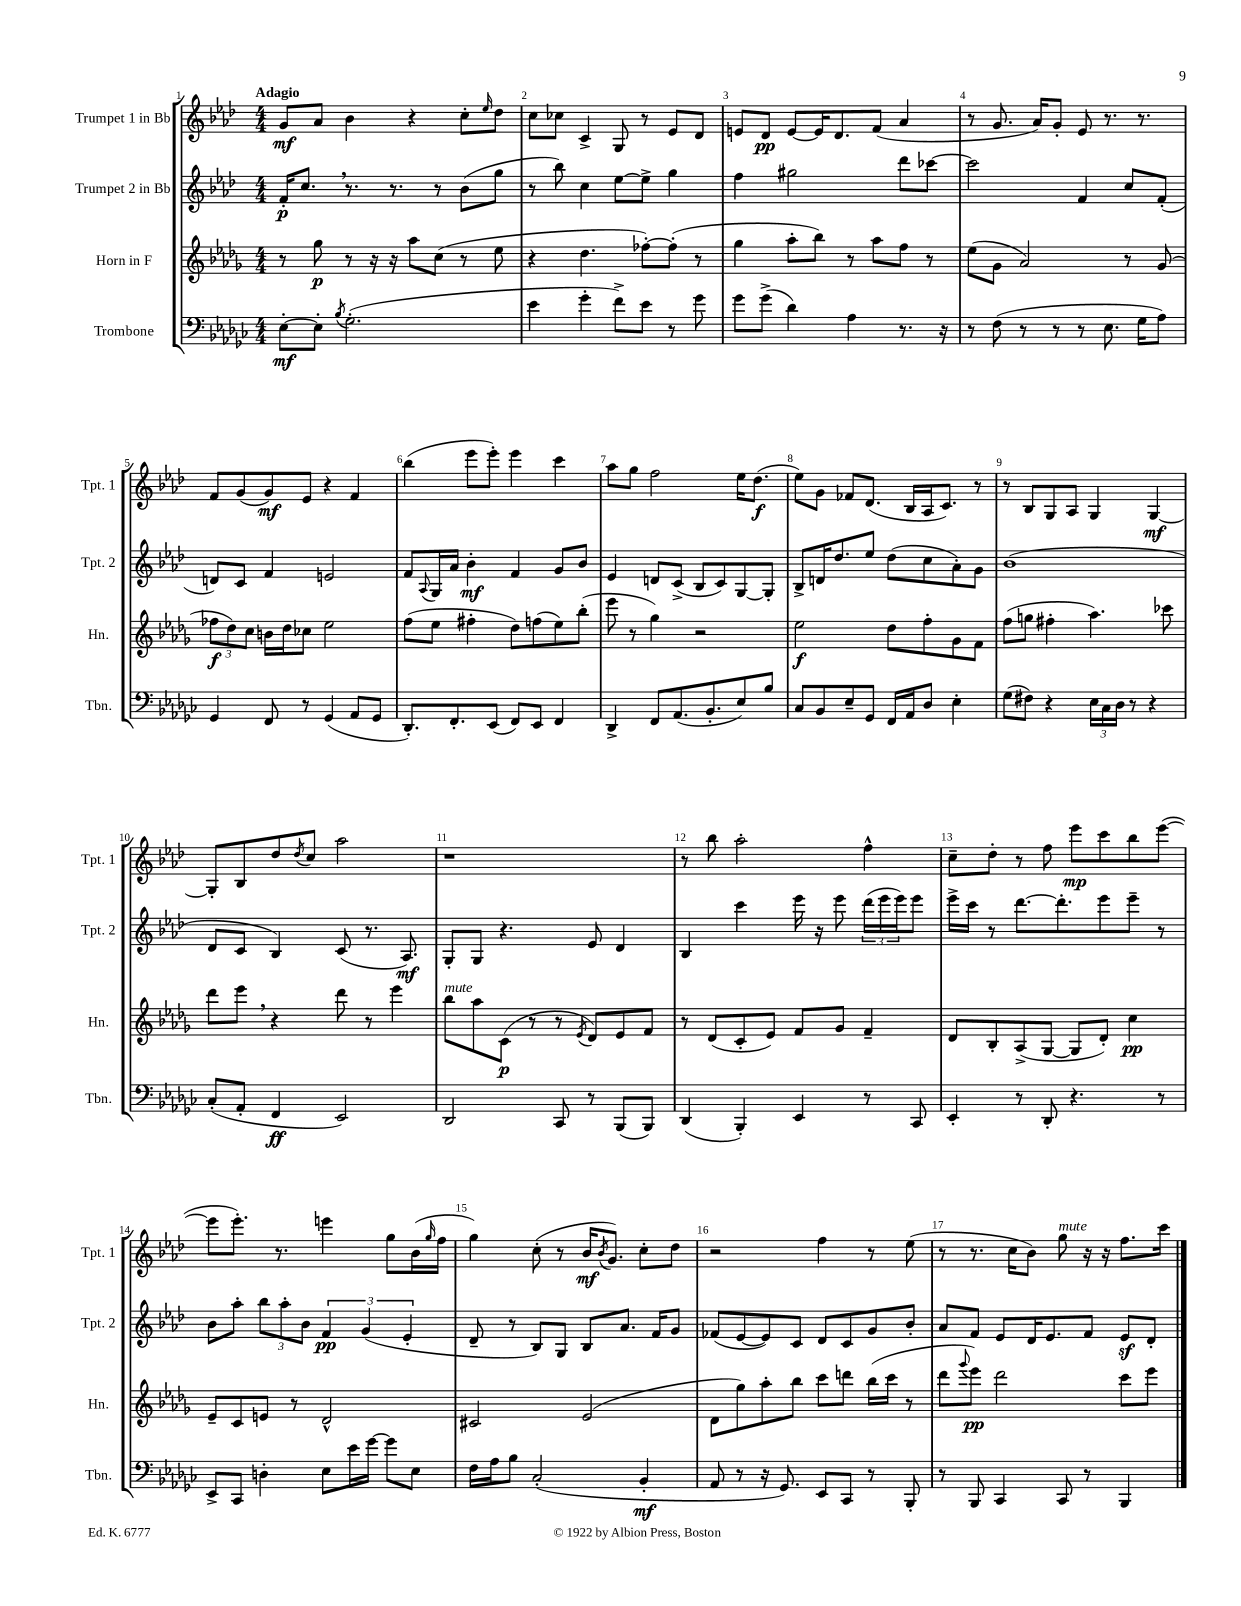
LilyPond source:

<<
\new StaffGroup <<
\new Staff = "s0" \with { instrumentName = "Trumpet 1 in Bb" shortInstrumentName = "Tpt. 1" } {
    \clef treble \key aes \major \numericTimeSignature \time 4/4 \tempo "Adagio"
    g'8\mf aes'8 bes'4 r4 c''8-. \grace { ees''16 } des''8 |
    c''8 ces''8 c'4-> g8 r8 ees'8 des'8 |
    e'8 des'8\pp e'8~ e'16 des'8. f'8( aes'4 |
    r8 g'8. aes'16) g'8-. ees'8 r8. r8. |
    f'8 g'8( g'8\mf) ees'8 r4 f'4 |
    bes''4( ees'''8 ees'''8-.) ees'''4 c'''4 |
    aes''8 g''8 f''2 ees''16 des''8.\f( |
    ees''8) g'8 fes'8 des'8.( bes16 aes16 c'8.) r8 |
    r8 bes8 g8 aes8 g4 g4~\mf |
    g8-. bes8 des''8 \acciaccatura { des''8 } c''8 aes''2 |
    r1 |
    r8 bes''8 aes''2-. f''4-^ |
    c''8-- des''8-. r8 f''8 ees'''8\mp c'''8 bes''8 ees'''8~( |
    ees'''8 ees'''8.-.) r8. e'''4 g''8 bes'16( \grace { g''16 } f''16 |
    g''4) c''8-.( r8 bes'16\mf \acciaccatura { bes'8 } g'8.) c''8-. des''8 |
    r2 f''4 r8 ees''8( |
    r8 r8. c''16 bes'8) g''8^\markup { \italic "mute" } r16 r16 f''8. c'''16 \bar "|." |
}
\new Staff = "s1" \with { instrumentName = "Trumpet 2 in Bb" shortInstrumentName = "Tpt. 2" } {
    \clef treble \key aes \major \numericTimeSignature \time 4/4
    f'16-.\p c''8. \breathe r8. r8. r8 bes'8( g''8 |
    r8 bes''8) c''4 ees''8~ ees''8-> g''4 |
    f''4 gis''2 des'''8 ces'''8~ |
    ces'''2 f'4 c''8 f'8-.( |
    d'8) c'8 f'4 e'2 |
    f'8 \appoggiatura { aes8 } g16 aes'16 bes'4-.\mf f'4 g'8 bes'8 |
    ees'4 d'8 c'8->( bes8 c'8) g8~ g8-. |
    bes8-> d'16 des''8. ees''8 des''8( c''8 aes'8-.) g'8 |
    bes'1( |
    des'8 c'8 bes4) c'8( r8. aes8.\mf) |
    g8-. g8 r4. ees'8 des'4 |
    bes4 c'''4 ees'''16 r16 ees'''8 \tuplet 3/2 { des'''16( ees'''16 ees'''16) } ees'''8 |
    ees'''16-> c'''16 r8 des'''8.~ des'''8.-. ees'''8 ees'''8-- r8 |
    bes'8 aes''8-. \tuplet 3/2 { bes''8 aes''8-. bes'8 } \tuplet 3/2 { f'4\pp g'4( ees'4-. } |
    des'8-- r8 bes8) g8 bes8 aes'8. f'16 g'8 |
    fes'8( ees'8~ ees'8) c'8 des'8 c'8 g'8 bes'8-. |
    aes'8 f'8 ees'8 des'16 ees'8. f'8 ees'8\sf des'8-. \bar "|." |
}
\new Staff = "s2" \with { instrumentName = "Horn in F" shortInstrumentName = "Hn." } {
    \clef treble \key des \major \numericTimeSignature \time 4/4
    r8 ges''8\p r8 r16 r16 aes''8 c''8( r8 ees''8 |
    r4 des''4. fes''8~-.) fes''8-.( r8 |
    ges''4 aes''8-. bes''8) r8 aes''8 f''8 r8 |
    ees''8( ges'8 aes'2) r8 ges'8( |
    \tuplet 3/2 { fes''8\f des''8) c''8 } b'16 des''16 ces''8 ees''2 |
    f''8( ees''8 fis''4-. des''8) f''8( ees''8) bes''8-.( |
    ees'''8 r8 ges''4) r2 |
    ees''2\f des''8 f''8-. ges'8 f'8 |
    f''8( g''8 fis''4-. aes''4.) ces'''8 |
    des'''8 ees'''8 \breathe r4 des'''8 r8 ees'''4 |
    bes''8^\markup { \italic "mute" } aes''8 c'8\p( r8 r8 \acciaccatura { ees'8 } des'8) ees'8 f'8 |
    r8 des'8( c'8-. ees'8) f'8 ges'8 f'4-- |
    des'8 bes8-. aes8->( ges8~ ges8 des'8-.) c''4\pp |
    ees'8-- c'8 e'8 r8 des'2-^ |
    cis'2 ees'2( |
    des'8 ges''8) aes''8-. bes''8 c'''8 d'''8 bes''16( c'''16 r8 |
    des'''8 \appoggiatura { ges'''8 } ees'''8\pp) des'''2 c'''8 ees'''8 \bar "|." |
}
\new Staff = "s3" \with { instrumentName = "Trombone" shortInstrumentName = "Tbn." } {
    \clef bass \key ges \major \numericTimeSignature \time 4/4
    ees8~-.\mf ees8-. \acciaccatura { bes8 } ges2.-.( |
    ees'4 ges'4-. f'8->) ees'8 r8 ges'8 |
    ges'8 ges'8->( des'4) aes4 r8. r16 |
    r8 f8( r8 r8 r8 ees8. ges16 aes8) |
    ges,4 f,8 r8 ges,4( aes,8 ges,8 |
    des,8.-.) f,8.-. ees,8( f,8) ees,8 f,4 |
    des,4-> f,8 aes,8.( bes,8.-. ees8) bes8 |
    ces8 bes,8 ees8-- ges,8 f,16 aes,16 des8 ees4-. |
    ges8( fis8) r4 \tuplet 3/2 { ees16 ces16 des16 } r8 r4 |
    ces8-.( aes,8-. f,4\ff ees,2) |
    des,2 ces,8 r8 bes,,8( bes,,8) |
    des,4( bes,,4-.) ees,4 r8 ces,8 |
    ees,4-. r8 des,8-. r4. r8 |
    ees,8-> ces,8 d4-. ees8 ees'16 ges'16~ ges'8 ees8 |
    f16 aes16 bes8 ces2-.( bes,4-.\mf |
    aes,8 r8 r16 ges,8.) ees,8 ces,8 r8 bes,,8-. |
    r8 bes,,8 ces,4 ces,8 r8 bes,,4 \bar "|." |
}
>>
>>
\layout { \context { \Score \override BarNumber.break-visibility = ##(#f #t #t) barNumberVisibility = #all-bar-numbers-visible } }
